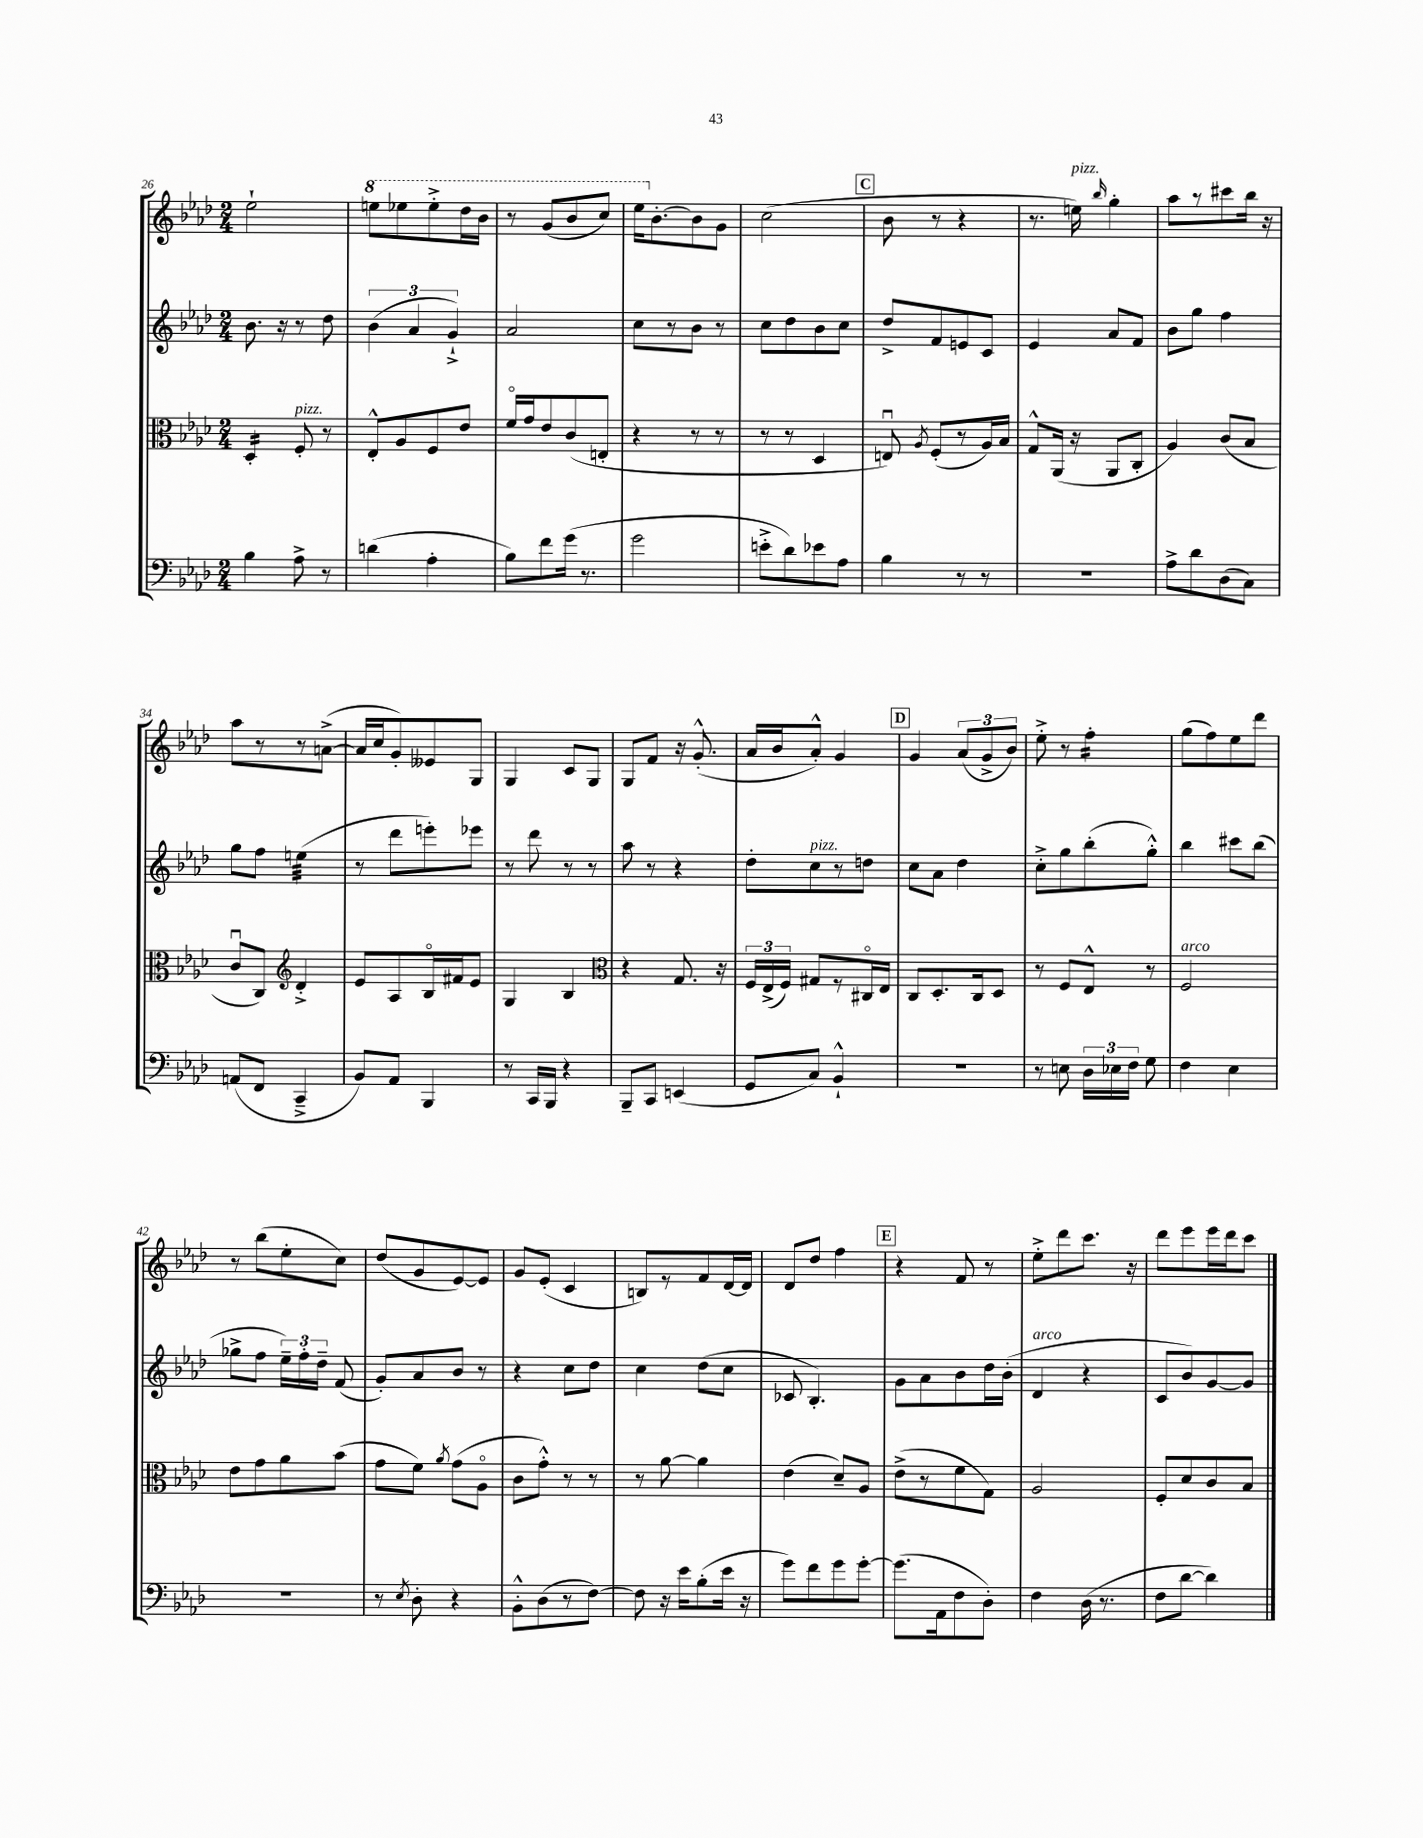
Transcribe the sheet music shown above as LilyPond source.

<<
\new StaffGroup <<
\new Staff = "s0" {
    \clef treble \key aes \major \numericTimeSignature \time 2/4
    \autoBeamOff ees''2-! |
    \ottava #1 e'''8[ ees'''8 ees'''8-.-> des'''16 bes''16] |
    r8 g''8[( bes''8 c'''8]) |
    ees'''16[ \ottava #0 bes'8.~-. bes'8 g'8] |
    c''2( |
    \mark \markup { \box "C" } bes'8 r8 r4 |
    r8. e''16^\markup { \italic "pizz." }) \grace { bes''16 } g''4-. |
    aes''8[ r8 cis'''8 bes''16] r16 |
    aes''8[ r8 r8 a'8]~->( |
    a'16[ c''16 g'8-.) eeses'8 g8] |
    g4 c'8[ g8] |
    g8[ f'8] r16 g'8.-.-^( |
    aes'16[ bes'16 aes'8]-.-^) g'4 |
    \mark \markup { \box "D" } g'4 \tuplet 3/2 { aes'8[( g'8-> bes'8]) } |
    ees''8-.-> r8 f''4:16-. |
    g''8[( f''8) ees''8 des'''8] |
    r8 bes''8[( ees''8-. c''8]) |
    des''8[( g'8 ees'8~) ees'8] |
    g'8[ ees'8]-.( c'4 |
    b8[) r8 f'8 des'16~ des'16] |
    des'8[ des''8] f''4 |
    \mark \markup { \box "E" } r4 f'8 r8 |
    ees''8[-.-> des'''8 c'''8.] r16 |
    des'''8[ ees'''8 ees'''16 des'''16 c'''8] \bar "|." |
}
\new Staff = "s1" {
    \clef treble \key aes \major \numericTimeSignature \time 2/4
    \autoBeamOff bes'8. r16 r8 des''8 |
    \tuplet 3/2 { bes'4( aes'4 g'4-!->) } |
    aes'2 |
    c''8[ r8 bes'8] r8 |
    c''8[ des''8 bes'8 c''8] |
    \mark \markup { \box "C" } des''8[-> f'8 e'8 c'8] |
    ees'4 aes'8[ f'8] |
    bes'8[ g''8] f''4 |
    g''8[ f''8] e''4:32( |
    r8 des'''8[ e'''8-.) ees'''8] |
    r8 des'''8 r8 r8 |
    aes''8 r8 r4 |
    des''8[-. c''8^\markup { \italic "pizz." } r8 d''8] |
    \mark \markup { \box "D" } c''8[ aes'8] des''4 |
    c''8[-.-> g''8 bes''8-.( g''8]-.-^) |
    bes''4 cis'''8[ bes''8]( |
    ges''8[-> f''8] \tuplet 3/2 { ees''16[--) f''16-. des''16]-- } f'8( |
    g'8[-.) aes'8 bes'8] r8 |
    r4 c''8[ des''8] |
    c''4 des''8[( c''8] |
    ces'8 bes4.-.) |
    \mark \markup { \box "E" } g'8[ aes'8 bes'8 des''16 bes'16]-.( |
    des'4^\markup { \italic "arco" } r4 |
    c'8[ bes'8) g'8~ g'8] \bar "|." |
}
\new Staff = "s2" {
    \clef alto \key aes \major \numericTimeSignature \time 2/4
    \autoBeamOff des4:16-. f8-.^\markup { \italic "pizz." } r8 |
    ees8[-.-^ aes8 f8 ees'8] |
    f'16[\flageolet g'16 ees'8 c'8( e8]-. |
    r4 r8 r8 |
    r8 r8 des4 |
    \mark \markup { \box "C" } e8\downbow) \acciaccatura { aes8 } f8[-.( r8 aes16) bes16] |
    g8[-^ aes,16]( r16 aes,8[ c8]-. |
    aes4) c'8[( bes8] |
    c'8[\downbow c8]) \clef treble des'4-.-> |
    ees'8[ aes8 bes16\flageolet fis'16 ees'8] |
    g4 bes4 |
    \clef alto r4 g8. r16 |
    \tuplet 3/2 { f16[ ees16->( f16]) } gis8[ r8 cis16\flageolet ees16] |
    \mark \markup { \box "D" } c8[ des8.-. c16 des8] |
    r8 f8[ ees8]-^ r8 |
    f2^\markup { \italic "arco" } |
    ees'8[ g'8 aes'8 bes'8]( |
    g'8[ f'8]) \acciaccatura { aes'8 } g'8[( aes8]\flageolet |
    c'8[ g'8]-.-^) r8 r8 |
    r8 aes'8~ aes'4 |
    ees'4( des'8[--) aes8] |
    \mark \markup { \box "E" } ees'8[->( r8 f'8 g8]) |
    aes2 |
    f8[-. des'8 c'8 bes8] \bar "|." |
}
\new Staff = "s3" {
    \clef bass \key aes \major \numericTimeSignature \time 2/4
    \autoBeamOff bes4 aes8-> r8 |
    d'4( aes4-. |
    bes8[) f'8 g'16]( r8. |
    g'2 |
    e'8[-.-> des'8) ees'8 aes8] |
    \mark \markup { \box "C" } bes4 r8 r8 |
    R2 |
    aes8[-> des'8 des8( c8]) |
    a,8[( f,8] c,4---> |
    bes,8[) aes,8] bes,,4 |
    r8 c,16[ bes,,16] r4 |
    bes,,8[-- c,8] e,4( |
    g,8[ c8]) bes,4-!-^ |
    \mark \markup { \box "D" } R2 |
    r8 e8 \tuplet 3/2 { des16[ ees16 f16] } g8 |
    f4 ees4 |
    R2 |
    r8 \acciaccatura { ees8 } des8-. r4 |
    bes,8[-.-^ des8( r8 f8]~) |
    f8 r16 ees'16[ bes8-.( ees'16] r16 |
    g'8[) f'8 g'8 g'8]~-. |
    \mark \markup { \box "E" } g'8.[( aes,16 f8 des8]-.) |
    f4 des16( r8. |
    f8[ des'8]~ des'4) \bar "|." |
}
>>
>>
\layout { \context { \Score currentBarNumber = #26 } }
